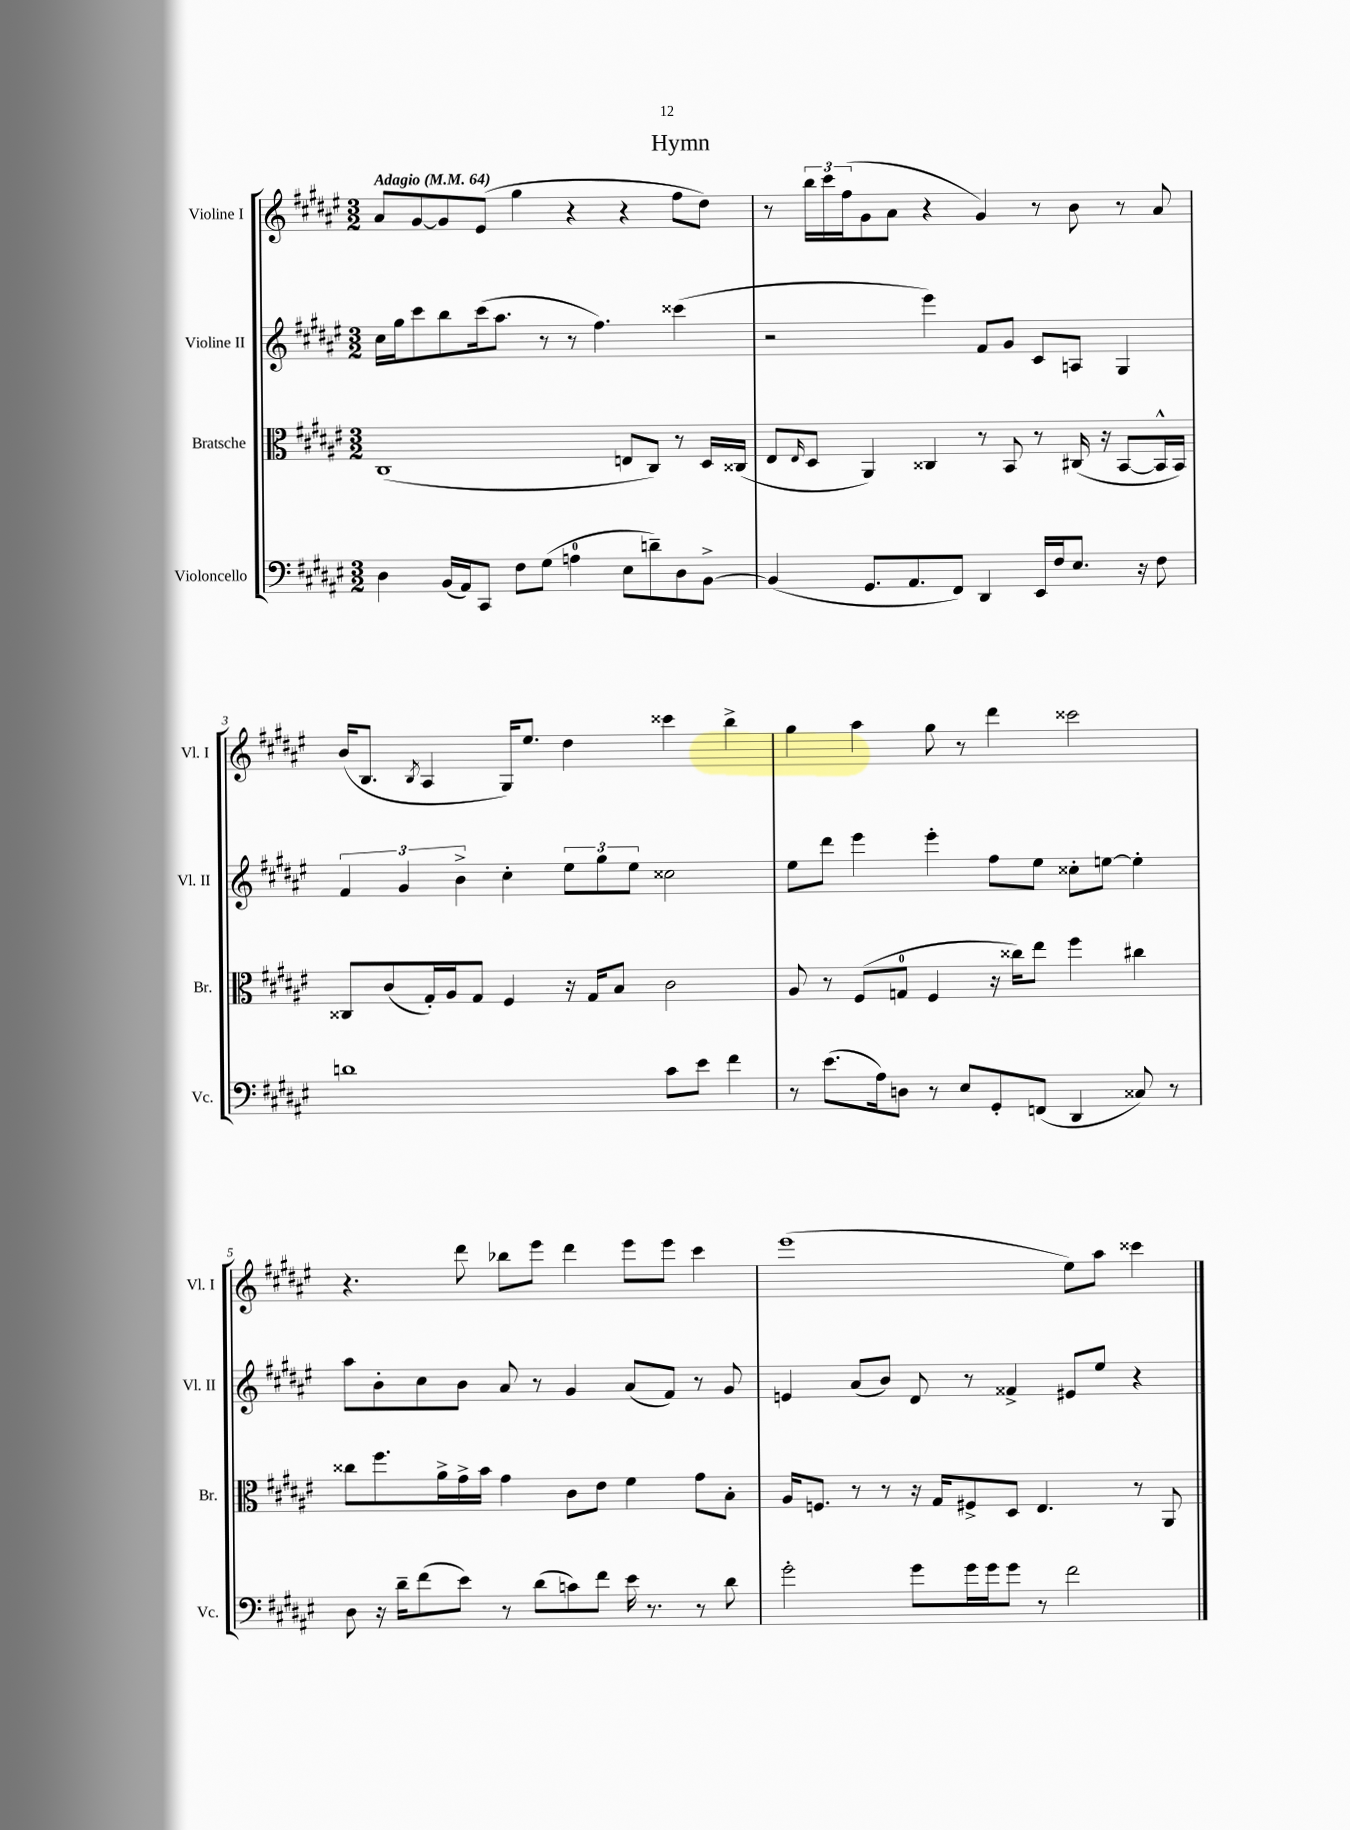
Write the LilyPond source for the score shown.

\header { title = "Hymn" }
<<
\new StaffGroup <<
\new Staff = "s0" \with { instrumentName = "Violine I" shortInstrumentName = "Vl. I" } {
    \clef treble \key fis \major \numericTimeSignature \time 3/2 \tempo "Adagio" 4 = 64
    ais'8 gis'8~ gis'8 eis'8( gis''4 r4 r4 fis''8 dis''8) |
    r8 \tuplet 3/2 { b''16 cis'''16 fis''16( } gis'8 ais'8 r4 gis'4) r8 b'8 r8 ais'8 |
    b'16( b8. \acciaccatura { b8 } ais4 gis16) eis''8. dis''4 cisis'''4 b''4-> |
    gis''4 ais''4 gis''8 r8 dis'''4 cisis'''2 |
    r4. dis'''8 bes''8 eis'''8 dis'''4 eis'''8 eis'''8 cis'''4 |
    eis'''1( eis''8) ais''8 cisis'''4 \bar "|." |
}
\new Staff = "s1" \with { instrumentName = "Violine II" shortInstrumentName = "Vl. II" } {
    \clef treble \key fis \major \numericTimeSignature \time 3/2
    cis''16 gis''16 cis'''8 b''8 cis'''16( ais''8. r8 r8 fis''4.) cisis'''4( |
    r2 eis'''4) fis'8 gis'8 cis'8 a8 gis4 |
    \tuplet 3/2 { fis'4 gis'4 b'4-> } cis''4-. \tuplet 3/2 { eis''8 gis''8 eis''8 } cisis''2 |
    eis''8 dis'''8 eis'''4 eis'''4-. fis''8 eis''8 cisis''8-. e''8~ e''4-. |
    ais''8 b'8-. cis''8 b'8 ais'8 r8 gis'4 ais'8( fis'8) r8 gis'8 |
    e'4 ais'8( b'8) dis'8 r8 fisis'4-> eis'8 eis''8 r4 \bar "|." |
}
\new Staff = "s2" \with { instrumentName = "Bratsche" shortInstrumentName = "Br." } {
    \clef alto \key fis \major \numericTimeSignature \time 3/2
    cis1( e8 cis8) r8 dis16 cisis16( |
    eis8 \grace { eis16 } dis8 ais,4) cisis4 r8 b,8 r8 cis16( r16 b,8~ b,16-^ b,16) |
    cisis8 cis'8( gis16-.) ais16 gis8 fis4 r16 gis16 b8 cis'2 |
    ais8 r8 fis8( g8-0 fis4 r16 cisis''16) eis''8 fis''4 cis''4 |
    cisis''8 fis''8. ais'16-> gis'16-> b'16 gis'4 cis'8 eis'8 fis'4 gis'8 b8-. |
    ais16 f8. r8 r8 r16 gis16 fis8-> dis8 eis4. r8 ais,8 \bar "|." |
}
\new Staff = "s3" \with { instrumentName = "Violoncello" shortInstrumentName = "Vc." } {
    \clef bass \key fis \major \numericTimeSignature \time 3/2
    dis4 b,16( ais,16) cis,8 fis8 gis8( a4-0 eis8 d'8--) dis8 b,8~-> |
    b,4( gis,8. ais,8. fis,8) dis,4 eis,16 fis16 eis8. r16 fis8 |
    d'1 cis'8 eis'8 fis'4 |
    r8 eis'8.( ais16) d8 r8 eis8 gis,8-. f,8( dis,4 cisis8) r8 |
    dis8 r16 dis'16-- fis'8( eis'8) r8 dis'8( c'8) fis'8 eis'16 r8. r8 dis'8 |
    gis'2-. gis'8 gis'16 gis'16 gis'8 r8 fis'2 \bar "|." |
}
>>
>>
